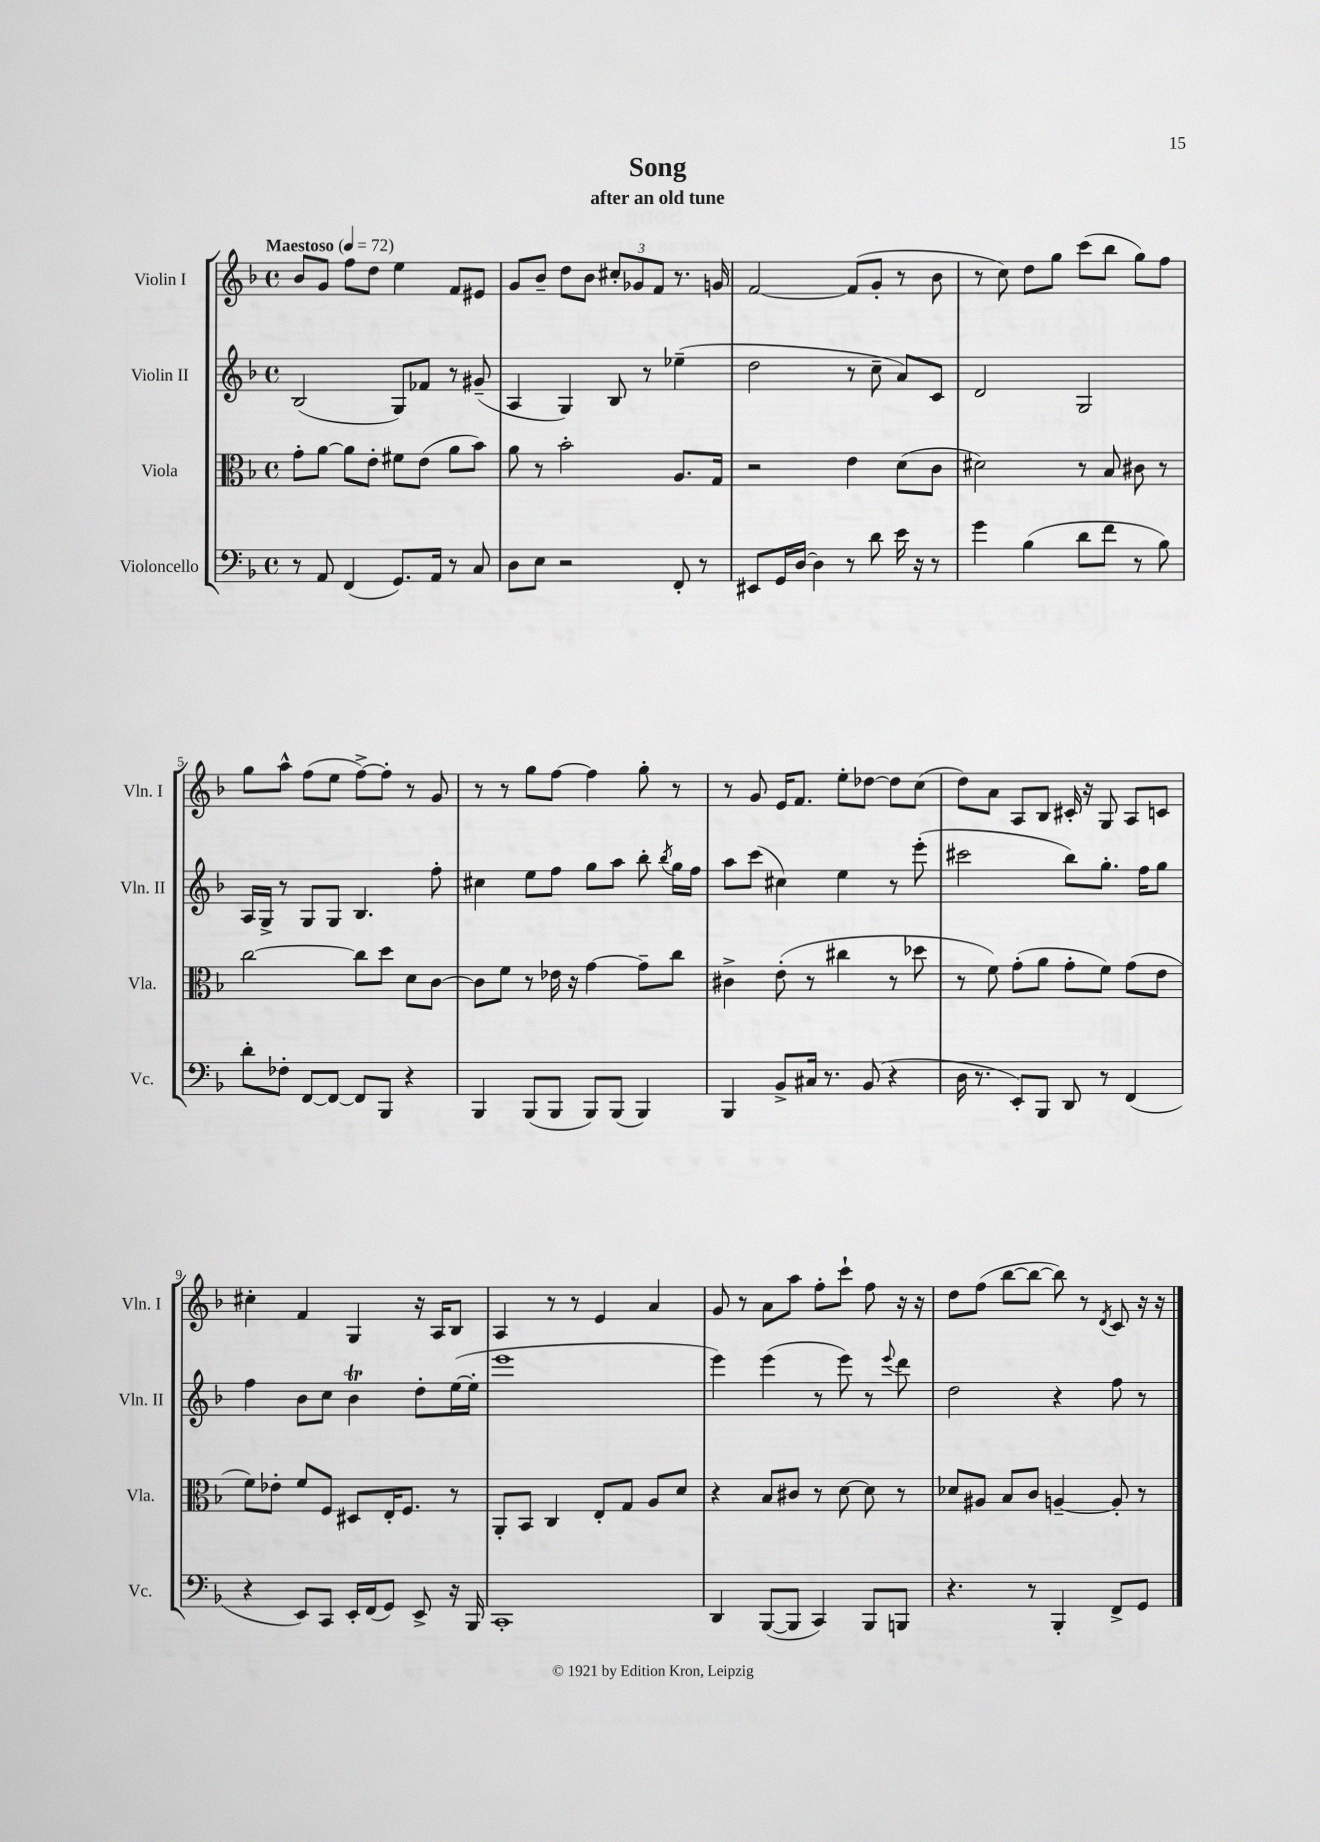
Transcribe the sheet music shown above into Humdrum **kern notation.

**kern	**kern	**kern	**kern
*staff4	*staff3	*staff2	*staff1
*clefF4	*clefC3	*clefG2	*clefG2
*k[b-]	*k[b-]	*k[b-]	*k[b-]
*M4/4	*M4/4	*M4/4	*M4/4
*met(c)	*met(c)	*met(c)	*met(c)
*MM72	*MM72	*MM72	*MM72
8r	8g'\L	(2B-/	8b-/L
8AA/	[8a\J	.	8g/J
(4FF/	8a\]L	.	8ff\L
.	8e'\J	.	8dd\J
8.GG/L)	8f#\L	8G/L)	4ee\
.	(8e\J	8f-/J	.
16AA/Jk	.	.	.
8r	8a\L	8r	8f/L
8C/	8b-\J)	(8g#~/	8e#/J
=	=	=	=
8D\L	8a\	4A/	8g/L
8E\J	8r	.	8b-~/J
2r	2b-'\	4G/)	8dd\L
.	.	.	8b-\J
.	.	8B-/	12cc#'/L
.	.	.	12g-/
.	.	8r	.
.	.	.	12f/J
8FF'/	8.A/L	(4ee-~\	8.r
8r	.	.	.
.	16G/Jk	.	16g/
=	=	=	=
8EE#/L	2r	2dd\	[2f/
16GG/L	.	.	.
[16D/JJ	.	.	.
4D\]	.	.	.
8r	4e\	8r	(8f/]L
8d\	.	8cc~\	8g'/J
16e\	(8d\L	8a/L)	8r
16r	.	.	.
8r	8c\J	8c/J	8b-\
=	=	=	=
4g\	2d#\)	2d/	8r
.	.	.	8cc\)
(4B-\	.	.	8dd\L
.	.	.	8gg\J
8d\L	8r	2G/	(8ccc\L
8f\J	8B-/	.	8bb-\J
8r	8c#\	.	8gg\L)
8B-\)	8r	.	8ff\J
=	=	=	=
8d'\L	[2cc\	16A/LL	8gg\L
.	.	16G^/JJ	.
8F-'\J	.	8r	8aa^^\J
[8FF/L	.	8G/L	(8ff\L
8FF/_J	.	8G/J	8ee\J
8FF/]L	8cc\]L	4.B-/	[8ff^\L)
8BBB-/J	8dd\J	.	8ff'\]J
4r	8d\L	.	8r
.	[8c\J	8ff'\	8g/
=	=	=	=
4BBB-/	8c\]L	4cc#\	8r
.	8f\J	.	8r
(8BBB-/L	8r	8ee\L	8gg\L
8BBB-/J	16e-\	8ff\J	[8ff\J
.	16r	.	.
8BBB-/L)	[4g\	8gg\L	4ff\]
(8BBB-/J	.	8aa\J	.
4BBB-/)	8g~\]L	8bb-'\	8gg'\
.	.	8qbb-/	.
.	8cc\J	16gg\LL	8r
.	.	16ff\JJ	.
=	=	=	=
4BBB-/	4c#^\	8aa\L	8r
.	.	(8ccc\J	8g/
8BB-^/L	(8e'\	4cc#\)	16e/LK
.	.	.	8.f/J
16C#/Jk	8r	.	.
8.r	.	.	.
.	4cc#\	4ee\	8ee'\L
(8BB-/	.	.	[8dd-\J
4r	8r	8r	8dd-\]L
.	8dd-\	(8eee'\	(8cc\J
=	=	=	=
16D\	8r	2ccc#\	8dd\L)
8.r	.	.	.
.	8f\)	.	8a\J
8EE'/L)	(8g'\L	.	8A/L
8BBB-/J	8a\J	.	8B-/J
8DD/	8g'\L	8bb-\L)	16c#'/
.	.	.	16r
8r	8f\J)	8.gg'\J	8G/
(4FF/	(8g\L	.	8A/L
.	.	16ff\LK	.
.	8e\J	8gg\J	8c/J
=	=	=	=
4r	8f\L)	4ff\	4cc#'\
.	8e-'\J	.	.
8EE/L)	8f/L	8b-\L	4f/
8CC/J	8F/J	8cc\J	.
16EE'/LL	8D#/L	4b-\	4G/
(16FF/J	.	.	.
8GG/J)	16E'/K	.	.
.	8.F/J	.	.
8EE^/	.	8dd'\L	16r
.	.	.	16A/LK
16r	8r	([16ee\L	8B-/J
16BBB-/	.	16ee'\]JJ	.
=	=	=	=
1CC'	8AA'/L	1eee	4A/
.	8BB-/J	.	.
.	4C/	.	8r
.	.	.	8r
.	8E'/L	.	4e/
.	8G/J	.	.
.	8A/L	.	4a/
.	8d/J	.	.
=	=	=	=
4DD/	4r	4eee\)	8g/
.	.	.	8r
([8BBB-/L	8B-/L	(4eee\	8a\L
8BBB-/]J	8c#/J	.	8aa\J
4CC/)	8r	8r	8ff'\L
.	[8d\	8eee\)	8ccc`\J
8BBB-/L	8d\]	8r	8ff\
.	.	8qqeee/	.
8BBB/J	8r	8ddd\	16r
.	.	.	16r
=	=	=	=
4.r	8d-/L	2dd\	8dd\L
.	8A#/J	.	(8ff\J
.	8B-/L	.	[8bb-\L
8r	8c/J	.	8bb-\_J
4BBB-'/	[4A~/	4r	8bb-\])
.	.	.	8r
.	.	.	8qd/
8FF^/L	8A'/]	8ff\	8c/
8GG/J	8r	8r	16r
.	.	.	16r
==	==	==	==
*-	*-	*-	*-
